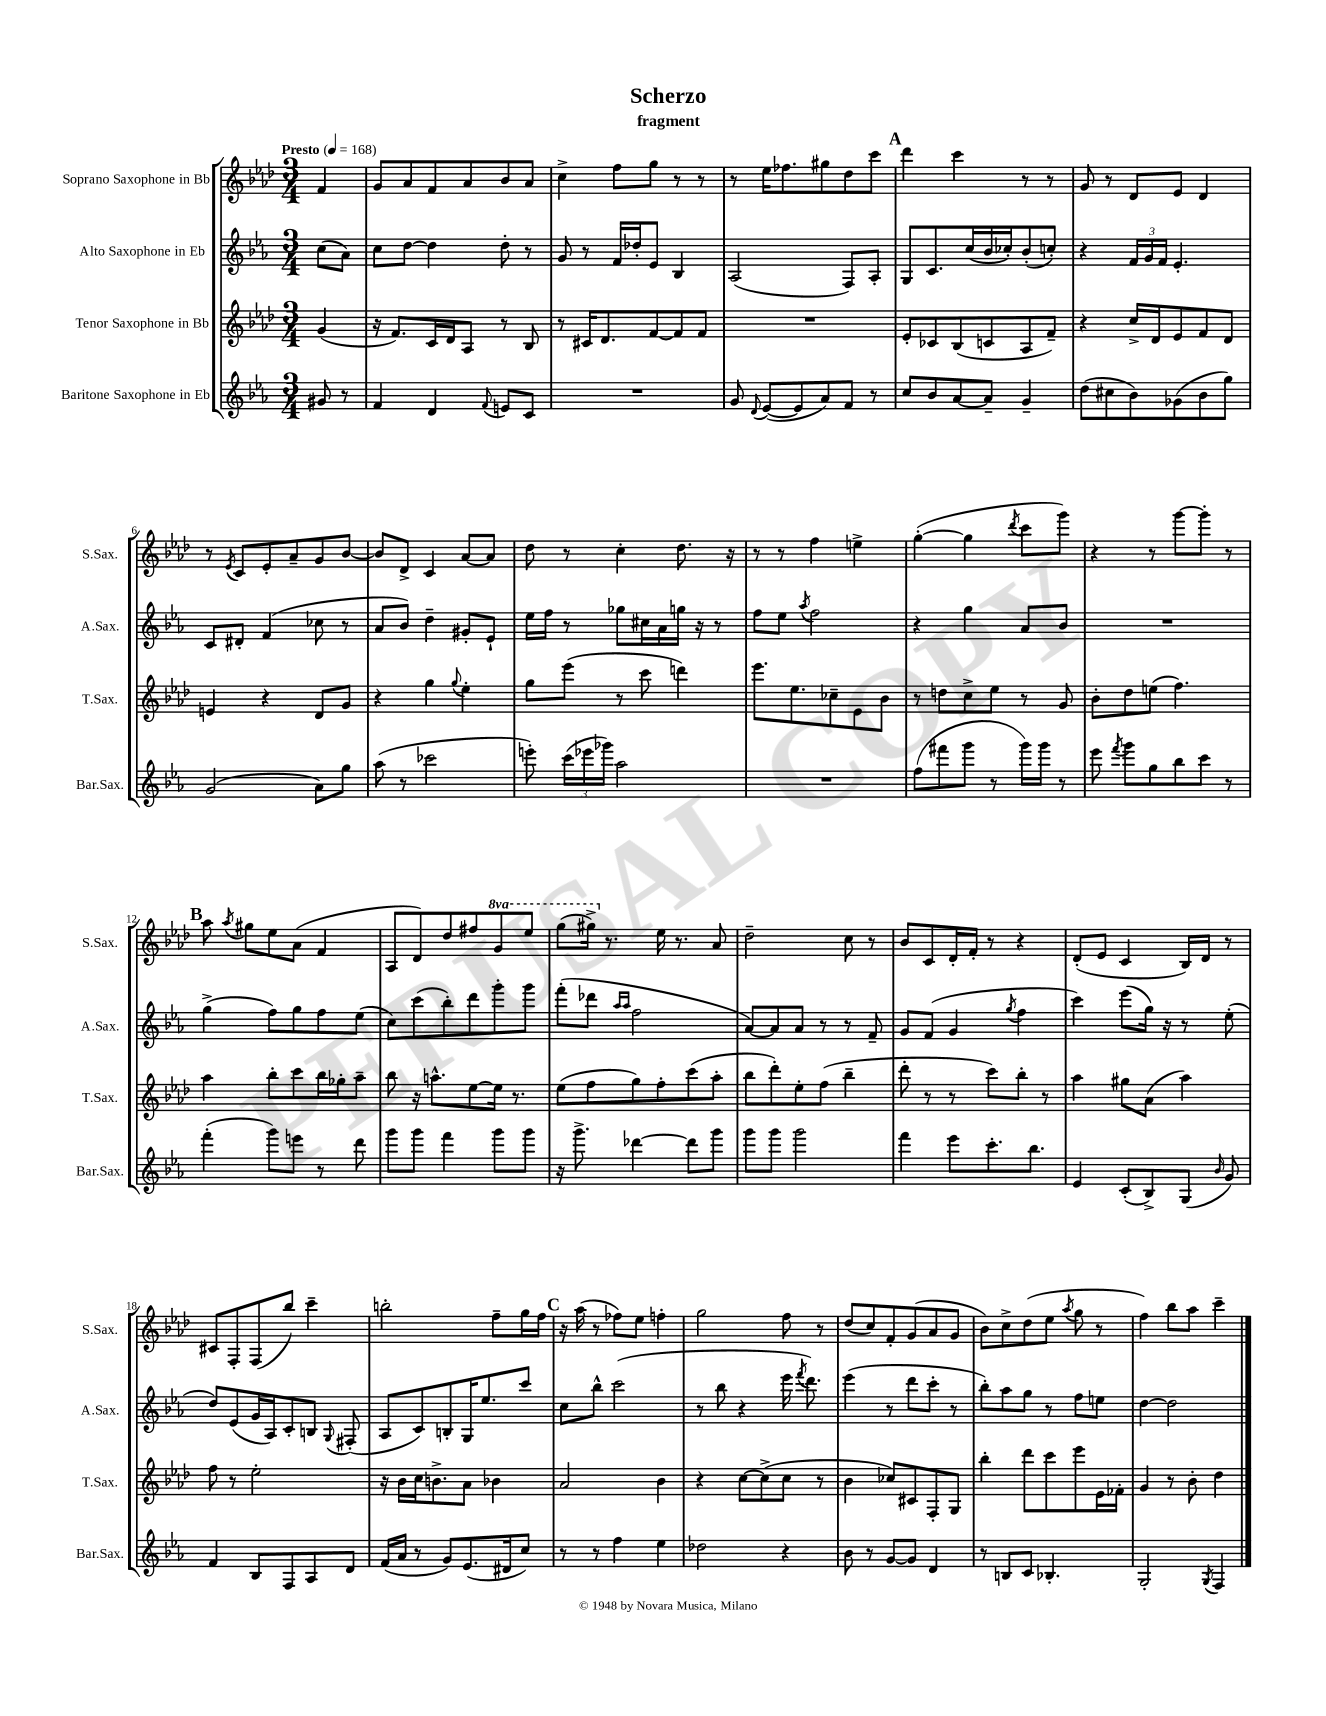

**kern	**kern	**kern	**kern
*staff4	*staff3	*staff2	*staff1
*clefG2	*clefG2	*clefG2	*clefG2
*k[b-e-a-]	*k[b-e-a-d-]	*k[b-e-a-]	*k[b-e-a-d-]
*M3/4	*M3/4	*M3/4	*M3/4
*MM168	*MM168	*MM168	*MM168
8g#	(4g	(8cc	4f
8r	.	8a-)	.
=	=	=	=
4f	16r	8cc	8g
.	8.f)	.	.
.	.	[8dd	8a-
4d	16c	4dd]	8f
.	16d-	.	.
.	8A-	.	8a-
8qqf	.	.	.
8e	8r	8dd'	8b-
8c	8B-	8r	8a-
=	=	=	=
2.r	8r	8g	4cc^
.	16c#	8r	.
.	8.d-	.	.
.	.	16f	8ff
.	.	16dd-'	.
.	[8f	8e-	8gg
.	8f]	4B-	8r
.	8f	.	8r
=	=	=	=
8g	2.r	(2A-	8r
8qqd	.	.	.
([8e-	.	.	16ee-
.	.	.	8.ff-
8e-]	.	.	.
8a-)	.	.	8gg#
8f	.	8F)	8dd-
8r	.	8A-'	8ccc
=	=	=	=
8cc	8e-'	8G	4ddd-
8b-	8c-	8.c	.
[8a-	(8B-	.	4ccc
.	.	(16cc	.
8a-~]	8c	16b-	.
.	.	16cc-')	.
4g~	8A-	(8b-'	8r
.	8f~)	8cc')	8r
=	=	=	=
(8dd	4r	4r	8g
8cc#	.	.	8r
8b-)	16cc^	24f	8d-
.	.	24g	.
.	16d-	.	.
.	.	24f	.
(8g-	8e-	4.e-'	8e-
8b-	8f	.	4d-
8gg)	8d-	.	.
=	=	=	=
(2g	4e	8c	8r
.	.	.	8qe-
.	.	8d#'	8c
.	4r	(4f	8e-'
.	.	.	8a-~
8a-)	8d-	8cc-	8g
8gg	8g	8r	[8b-
=	=	=	=
(8aa-	4r	8a-	8b-]
8r	.	8b-)	8d-^
2ccc-	4gg	4dd~	4c
.	8qqgg	.	.
.	4ee-'	8g#'	[8a-
.	.	8e-`	8a-]
=	=	=	=
8eee')	8gg	16ee-	8dd-
.	.	16ff	.
(24ccc	(8eee-	8r	8r
24eee-	.	.	.
24ggg-)	.	.	.
2aa-	8r	8gg-	4cc'
.	8ccc	16cc#	.
.	.	16a-	.
.	4ddd)	16gg	8.dd-
.	.	16r	.
.	.	8r	.
.	.	.	16r
=	=	=	=
2.r	8.eee-	8ff	8r
.	.	8ee-	8r
.	8.ee-	.	.
.	.	8qaa-	.
.	.	2ff	4ff
.	8cc-~	.	.
.	8e-	.	4ee^
.	8b-	.	.
=	=	=	=
(8ff	8r	4r	([4gg'
8fff#	8dd	.	.
8ggg	8cc^	4gg	4gg]
8r	8ee-	.	.
.	.	.	8qddd-
16ggg)	8r	8a-	8ccc
16ggg	.	.	.
8r	8g	8b-	8ggg)
=	=	=	=
8eee-	8b-'	2.r	4r
8qfff	.	.	.
8ggg	8dd-	.	.
8gg	(8ee	.	8r
8bb-	4.ff)	.	[8ggg
8ccc	.	.	8ggg']
8r	.	.	8r
=	=	=	=
(4fff'	4aa-	(4gg^	8aa-
.	.	.	8qaa-
.	.	.	8gg#
8ggg)	8bb-'	8ff)	8ee-
8eee	8ccc	8gg	(8a-
8r	16bb-	8ff	4f
.	16gg-'	.	.
8ddd	8aa-~	(8ee-	.
=	=	=	=
8ggg	8bb-	8cc)	8A-
8ggg	16r	(8ccc	8d-)
.	8.aa^^	.	.
4fff	.	8bb-')	8dd-
.	[8ee-	8ddd	8ff#
8ggg	16ee-]	8ggg'	8gg
.	8.r	.	.
8ggg	.	8ggg	8eee-
=	=	=	=
16r	(8ee-	(8fff'	(8ggg
8.ggg^	.	.	.
.	8ff	8ddd-	16ggg#^)
.	.	.	8.r
.	.	16qqaa-	.
.	.	16qqaa-	.
[4ddd-	8gg)	2ff	.
.	8ff'	.	16ee-
.	.	.	8.r
8ddd-]	(8ccc	.	.
8ggg	8aa-'	.	8a-
=	=	=	=
8ggg	8bb-	[8a-)	2dd-~
8ggg	8ddd-')	8a-]	.
2ggg	8ee-'	8a-	.
.	(8ff	8r	.
.	4bb-~	8r	8cc
.	.	8f~	8r
=	=	=	=
4fff	8ddd-'	8g	8b-
.	8r	(8f	8c
8eee-	8r	4g	16d-'
.	.	.	16f'
8.ccc'	8ccc)	.	8r
.	.	8qgg	.
.	8bb-'	4ff	4r
8.bb-	.	.	.
.	8r	.	.
=	=	=	=
4e-	4aa-	4ccc)	(8d-'
.	.	.	8e-
(8c'	8gg#	(8eee-	4c
8B-^)	(8a-	16gg)	.
.	.	16r	.
(8G	4aa-)	8r	16B-)
.	.	.	16d-
16qqb-	.	.	.
8g)	.	(8ee-'	8r
=	=	=	=
4f	8ff	8dd)	8c#
.	8r	(8e-	8F'
8B-	2ee-'	16g	(8F
.	.	16A-)	.
8F	.	8c'	8bb-)
8A-	.	8B	4ccc~
.	.	8qqG	.
8d	.	(8F#'	.
=	=	=	=
(16f	16r	8A-	2bb'
16a-	16b-	.	.
8r	16cc	8c)	.
.	8.b^	.	.
8g)	.	8B'	.
(8.e-	8a-	16G	.
.	.	8.ee-	.
.	4b-	.	8ff~
16d#	.	.	.
8cc)	.	8ccc	16gg
.	.	.	16ff
=	=	=	=
8r	2a-	8cc	16r
.	.	.	(16aa-
8r	.	8bb-^^	8r
4ff	.	(2ccc	8ff-)
.	.	.	8ee-
4ee-	4b-	.	4ff'
=	=	=	=
2dd-	4r	8r	2gg
.	.	8bb-	.
.	[8cc	4r	.
.	(8cc^]	.	.
4r	8cc	16eee-	8ff
.	.	8qfff	.
.	.	8.ddd)	.
.	8r	.	8r
=	=	=	=
8b-	4b-	(4eee-	(8dd-
8r	.	.	8cc)
[8g	8cc-)	8r	8f'
8g]	8c#	8ddd	(8g
4d	8F'	8ccc'	8a-
.	8G	8r	8g
=	=	=	=
8r	4bb-'	8bb-')	8b-)
8B	.	8aa-	8cc^
8c	8ddd-	8gg	(8dd-
4.B-'	8ccc	8r	8ee-
.	.	.	8qaa-
.	8eee-	8ff	8gg
.	16e-	8ee	8r
.	16f-'	.	.
=	=	=	=
2G'	4g	[4dd	4ff)
.	8r	2dd]	8bb-
.	8b-'	.	8aa-
8qG	.	.	.
4F	4dd-	.	4ccc~
==	==	==	==
*-	*-	*-	*-
